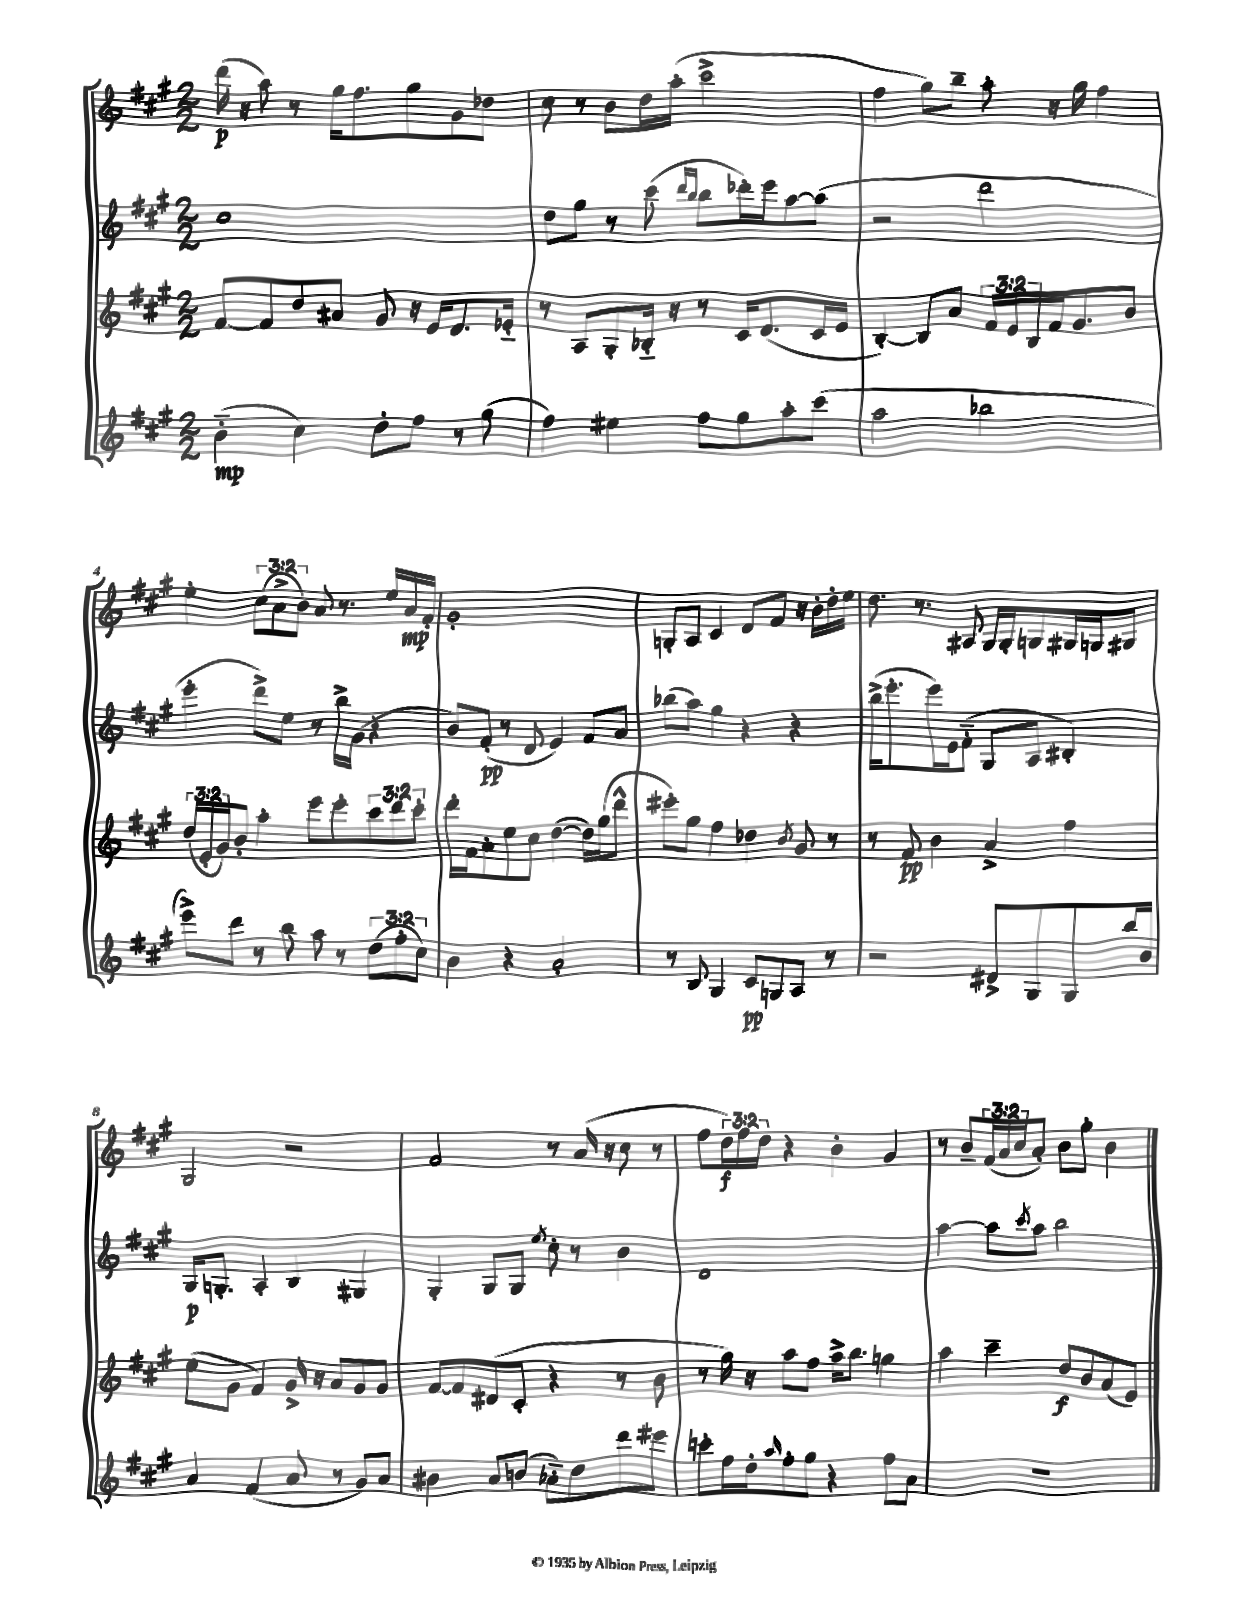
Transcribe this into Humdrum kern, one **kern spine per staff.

**kern	**kern	**kern	**kern
*staff4	*staff3	*staff2	*staff1
*clefG2	*clefG2	*clefG2	*clefG2
*k[f#c#g#]	*k[f#c#g#]	*k[f#c#g#]	*k[f#c#g#]
*M2/2	*M2/2	*M2/2	*M2/2
(4b'~	[8f#	1cc#	(16ddd
.	.	.	16r
.	8f#]	.	8aa)
4cc#)	8dd	.	8r
.	8a#	.	16gg#
.	.	.	8.ff#
8dd'	8g#	.	.
8ff#	16r	.	8gg#
.	16e	.	.
8r	8.d	.	8g#
(8gg#	.	.	8dd-
.	16e-'~	.	.
=	=	=	=
4ff#)	8r	8dd	8cc#
.	8A	8gg#	8r
4ee#	8G#'	8r	8b
.	16B-'~	(8ccc#	16dd
.	16r	.	(16aa'
.	.	16qqddd	.
.	.	16qqbb	.
8ff#	8r	8bb	2ccc#^
8gg#	16c#	16ddd-')	.
.	(8.d	16eee	.
8aa'	.	[8aa	.
(8ccc#	16c#	(8aa]	.
.	16e	.	.
=	=	=	=
2aa	[4B')	2r	4ff#
.	8B]	.	8gg#)
.	8a	.	8bb~
2bb-	24f#	2ddd	8aa'
.	24e	.	.
.	24B	.	.
.	16f#	.	16r
.	8.g#	.	16gg#
.	.	.	4ff#
.	8b	.	.
=	=	=	=
8eee^)	(24dd	4eee'	4ee'
.	24e'	.	.
.	24g#)	.	.
8ddd	8b'	.	.
8r	4aa'	8ddd^)	(12cc#
.	.	.	12a^
8bb	.	8ee	.
.	.	.	12b)
8aa	8eee	8r	8a
8r	8eee'	16bb^	8.r
.	.	(16g#	.
(12dd	12ccc#	4r	.
.	.	.	16ee
12ff#'	12ddd	.	.
.	.	.	16a
12cc#)	12ccc#'	.	.
.	.	.	16f#'
=	=	=	=
4b	16ddd'	8b)	1g#'
.	16f#	.	.
.	8a'	(8f#'	.
4r	8ee	8r	.
.	8cc#	8d	.
2a'	([4dd	4e)	.
.	16dd])	8f#	.
.	(16gg#	.	.
.	8ddd^^	8a	.
=	=	=	=
8r	8eee#')	(8bb-	8G'
8B	8gg#	8aa)	8A
4G#	4ff#	4gg#	4c#
8c#	4dd-	4r	8d
8G	.	.	8f#
.	8qb	.	.
8A	8g#	4r	16r
.	.	.	16b'
8r	8r	.	16dd'
.	.	.	16ee
=	=	=	=
2r	8r	(16bb^	8.dd
.	.	8.eee'	.
.	8f#	.	.
.	.	.	8.r
.	4b	16eee)	.
.	.	16e	.
.	.	(8f#'~	8A#
8d#^	4a^	8G#	16G#
.	.	.	16G#'
8G#	.	8A	8G
8G#	4ff#	4B#')	16G#
.	.	.	16G
16bb	.	.	8G#
16b	.	.	.
=	=	=	=
4a	(8ee	16G#	2G#
.	.	8.G'	.
.	8g#	.	.
(4f#	4f#)	4A'	.
8a	16g#^	4B	2r
.	16r	.	.
8r	8a	.	.
8g#)	8g#	4G#	.
8a	8g#	.	.
=	=	=	=
4b#	[8f#	4G#'	2f#
.	8f#]	.	.
8a	(8d#	8G#	.
(8b	8c#'	8G#	.
.	.	8qee	.
8a-'~)	4r	8cc#'	8r
8dd	.	8r	(16a
.	.	.	16r
8ddd	8r	4b	8cc#
8eee#	8b	.	8r
=	=	=	=
8ccc'	8r	1d	8ff#
16ff#	16gg#)	.	24dd)
.	.	.	24ff#
16dd'	16r	.	.
.	.	.	24dd
16qqaa	.	.	.
8ff#'	8aa	.	4r
8gg#	8ff#	.	.
4r	16aa^	.	4b'
.	8.bb	.	.
8ff#	4gg	.	4g#
8a	.	.	.
=	=	=	=
1r	4aa	[4aa	8r
.	.	.	8b~
.	4ccc#~	8aa]	(24f#
.	.	.	24a
.	.	.	24cc#
.	.	8qccc#	.
.	.	8aa	8a')
.	8dd	2bb	8b
.	8b	.	8gg#'
.	(8a	.	4b
.	8e)	.	.
==	==	==	==
*-	*-	*-	*-
